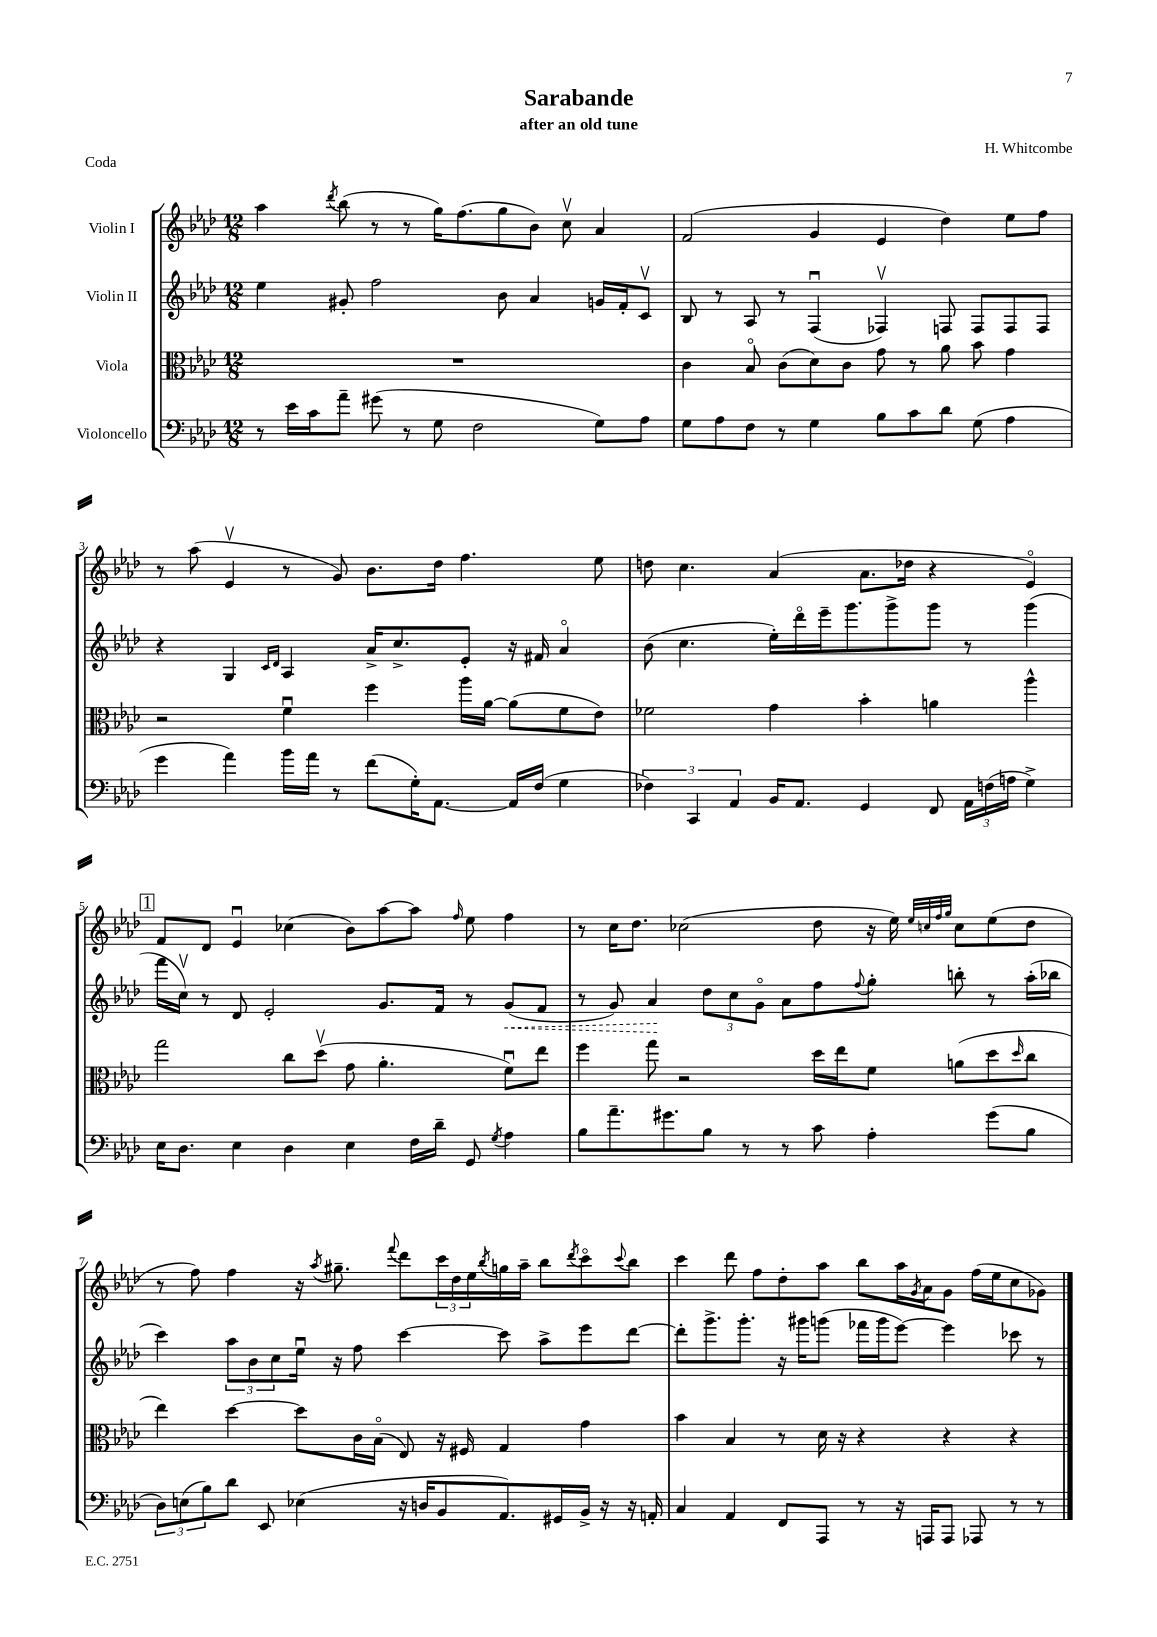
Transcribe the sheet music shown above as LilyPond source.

\header { title = "Sarabande" composer = "H. Whitcombe" subtitle = "after an old tune" piece = "Coda" }
<<
\new StaffGroup <<
\new Staff = "s0" \with { instrumentName = "Violin I" } {
    \clef treble \key aes \major \numericTimeSignature \time 12/8
    aes''4 \acciaccatura { des'''8 } bes''8( r8 r8 g''16) f''8.( g''8 bes'8) c''8\upbow aes'4 |
    f'2( g'4 ees'4 des''4) ees''8 f''8 |
    r8 aes''8( ees'4\upbow r8 g'8) bes'8. des''16 f''4. ees''8 |
    d''8 c''4. aes'4( aes'8. des''16 r4 ees'4\flageolet) |
    \mark \markup { \box "1" } f'8 des'8 ees'4\downbow ces''4( bes'8) aes''8~ aes''8 \grace { f''16 } ees''8 f''4 |
    r8 c''16 des''8. ces''2( des''8 r16 ees''16) \grace { ees''32 c''32 f''32 g''32 } c''8 ees''8( des''8 |
    r8 f''8) f''4 r16 \acciaccatura { aes''8 } gis''8.-- \appoggiatura { f'''8 } des'''8 \tuplet 3/2 { c'''16 des''16 ees''16 } \acciaccatura { bes''8 } g''16 aes''16-- bes''8 \acciaccatura { des'''8 } c'''8\flageolet \appoggiatura { c'''8 } bes''8 |
    c'''4 des'''8 f''8 des''8-. aes''8 bes''8 aes''16 \acciaccatura { g'8 } aes'16 g'8 f''16( ees''16 c''8 ges'8) \bar "|." |
}
\new Staff = "s1" \with { instrumentName = "Violin II" } {
    \clef treble \key aes \major \numericTimeSignature \time 12/8
    ees''4 gis'8-. f''2 bes'8 aes'4 g'16 f'16-. c'8\upbow |
    bes8 r8 aes8 r8 f4\downbow( fes4\upbow) f8 f8 f8 f8 |
    r4 g4 \grace { c'16 des'16 } aes4 aes'16-> c''8.-> ees'8-. r16 fis'16 aes'4\flageolet |
    bes'8( c''4. ees''16-.) des'''16\flageolet ees'''16-- g'''8. g'''8-> g'''8 r8 g'''4( |
    \mark \markup { \box "1" } f'''16 c''16\upbow) r8 des'8 ees'2-. g'8. f'16 r8 \once \override Hairpin.style = #'dashed-line g'8\<( f'8 |
    r8 g'8) aes'4\! \tuplet 3/2 { des''8 c''8 g'8\flageolet } aes'8 f''8 \appoggiatura { f''8 } g''8-. b''8-. r8 aes''16-.( bes''16 |
    c'''4) \tuplet 3/2 { aes''8 bes'8 c''8 } ees''16\downbow r16 f''8 c'''4~ c'''8 aes''8-> ees'''8 des'''8~ |
    des'''8-. g'''8.-> g'''8.-. r16 gis'''16 g'''8( fes'''16 g'''16 ees'''8~) ees'''4 ces'''8 r8 \bar "|." |
}
\new Staff = "s2" \with { instrumentName = "Viola" } {
    \clef alto \key aes \major \numericTimeSignature \time 12/8
    R1. |
    c'4 bes8\flageolet c'8( des'8) c'8 g'8 r8 aes'8 bes'8 g'4 |
    r2 f'4\downbow f''4 aes''16 aes'16~ aes'8( f'8 ees'8) |
    fes'2 g'4 bes'4-. a'4 aes''4-^ |
    \mark \markup { \box "1" } g''2 c''8 des''8\upbow( g'8 aes'4.-. f'8\downbow) ees''8 |
    f''4 g''8 r2 des''16 ees''16 f'8 a'8( des''8 \grace { des''16 } c''8 |
    ees''4) des''4~ des''8 c'16 bes16\flageolet( ees8) r16 fis16 g4 g'4 |
    bes'4 bes4 r8 des'16 r16 r4 r4 r4 \bar "|." |
}
\new Staff = "s3" \with { instrumentName = "Violoncello" } {
    \clef bass \key aes \major \numericTimeSignature \time 12/8
    r8 ees'16 c'16 aes'8-- gis'8( r8 g8 f2 g8) aes8 |
    g8 aes8 f8 r8 g4 bes8 c'8 des'8 g8( aes4 |
    g'4 aes'4) bes'16 aes'16 r8 f'8( g16-.) aes,8.~ aes,16 f16( g4 |
    \tuplet 3/2 { fes4) c,4 aes,4 } bes,16 aes,8. g,4 f,8 \tuplet 3/2 { aes,16 f16( a16 } g4->) |
    \mark \markup { \box "1" } ees16 des8. ees4 des4 ees4 f16 des'16-- g,8 \acciaccatura { g8 } aes4 |
    bes8 aes'8.-- gis'8. bes8 r8 r8 c'8 aes4-. gis'8( bes8 |
    \tuplet 3/2 { des8) e8( bes8) } des'8 ees,8 ees4( r16 d16 bes,8 aes,8.) gis,16 bes,16-> r16 r16 a,16-. |
    c4 aes,4 f,8 aes,,8 r8 r16 a,,16 a,,8 aes,,8 r8 r8 \bar "|." |
}
>>
>>
